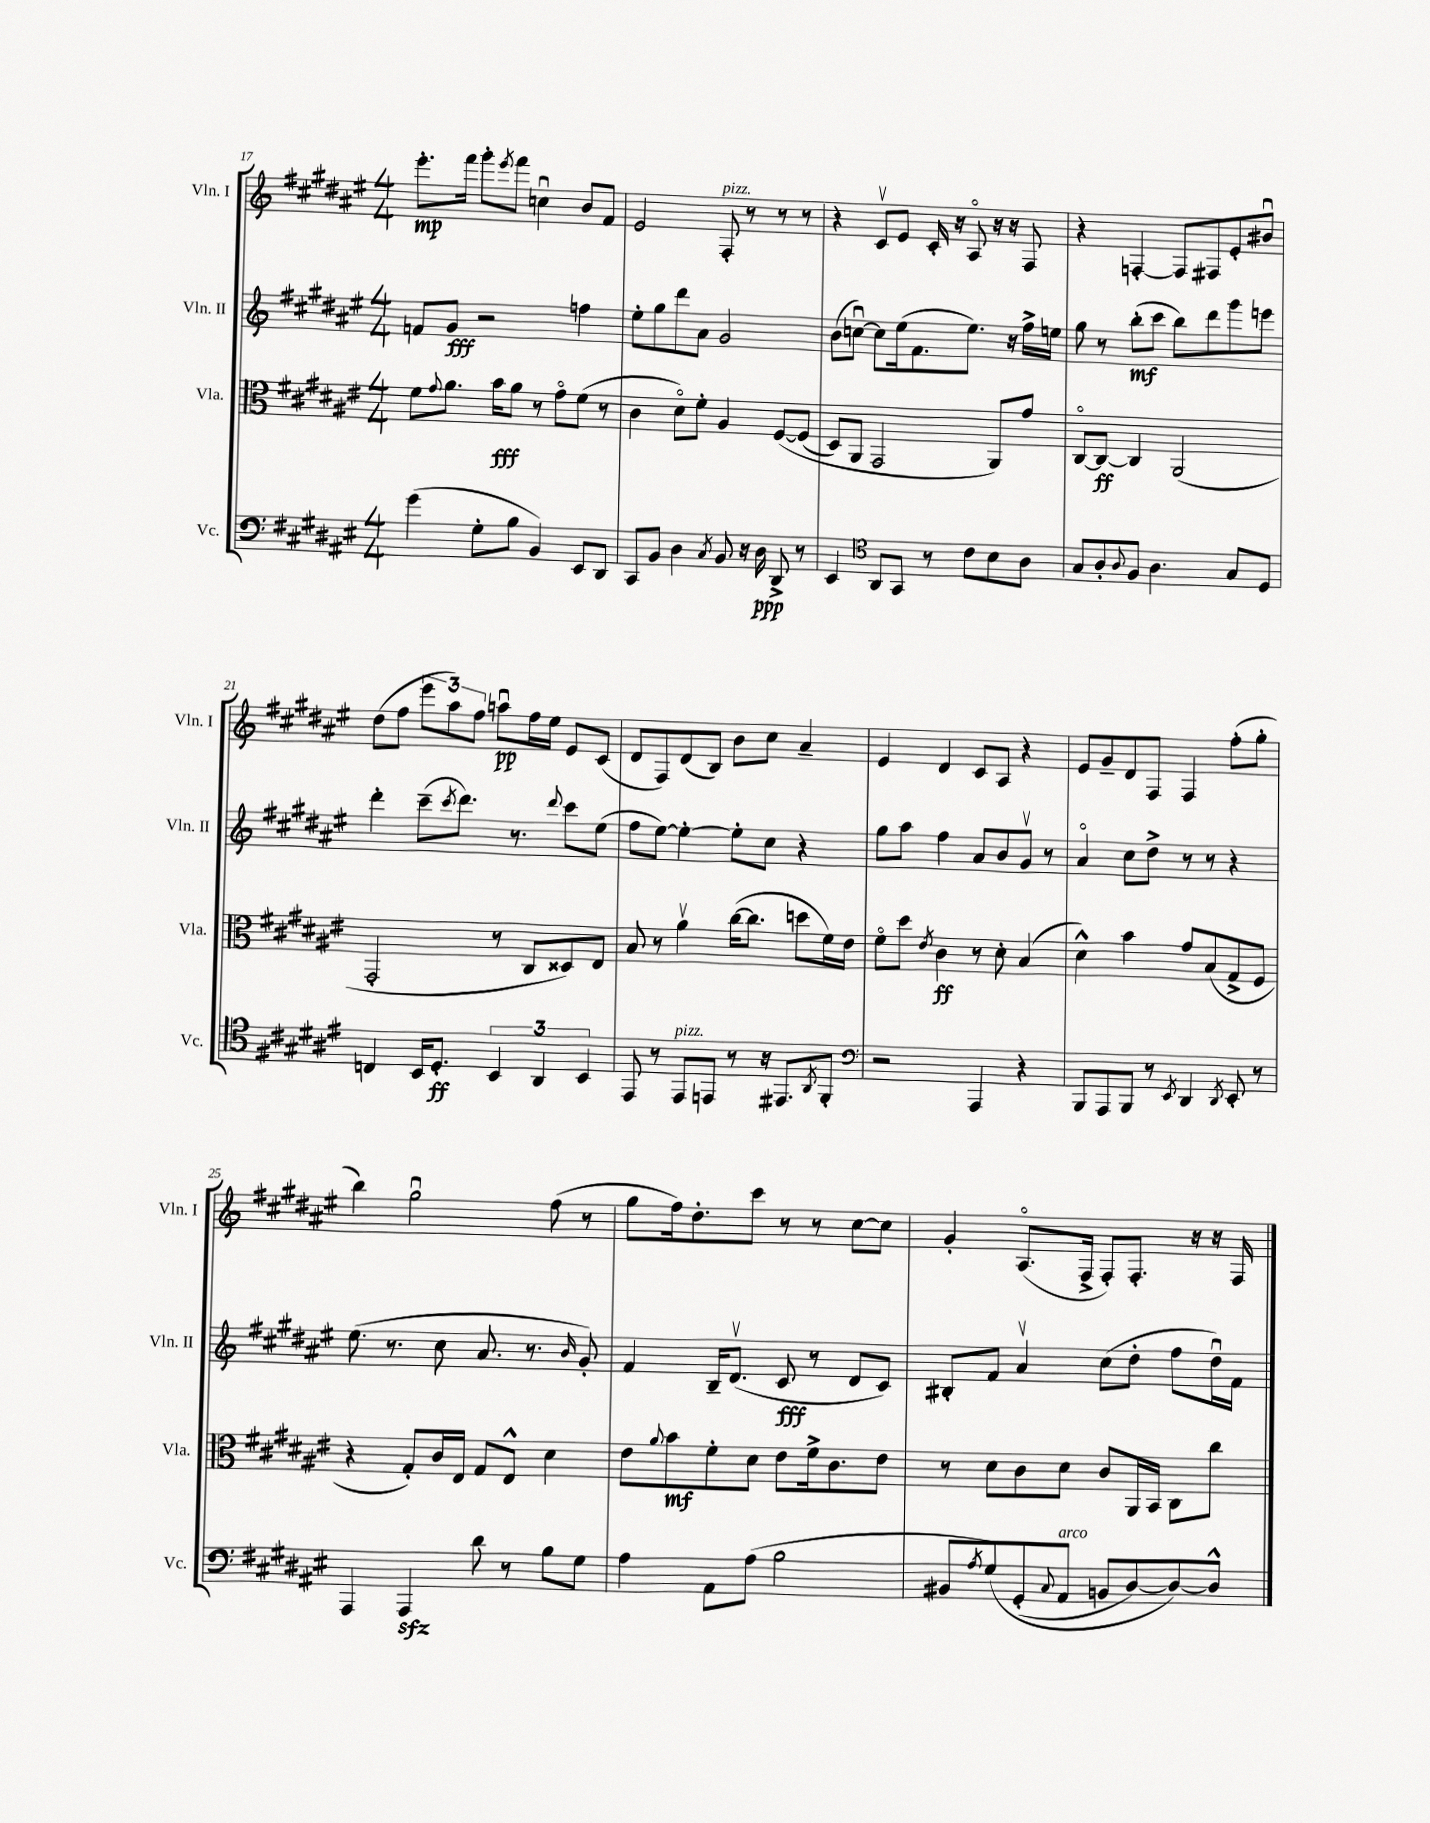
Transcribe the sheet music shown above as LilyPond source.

<<
\new StaffGroup <<
\new Staff = "s0" \with { instrumentName = "Vln. I" shortInstrumentName = "Vln. I" } {
    \clef treble \key fis \major \numericTimeSignature \time 4/4
    eis'''8.-.\mp fis'''16 gis'''8-. \acciaccatura { eis'''8 } fis'''8 c''4\downbow b'8 fis'8 |
    eis'2 fis8-.^\markup { \italic "pizz." } r8 r8 r8 |
    r4 cis'8\upbow eis'8 cis'16-. r16 ais8\flageolet r16 r16 fis8 |
    r4 f4~-. f8 fis8 eis'8-. bis'8\downbow |
    dis''8( fis''8 \tuplet 3/2 { eis'''8 ais''8) fis''8 } a''8\downbow\pp fis''16 eis''16 eis'8 cis'8( |
    dis'8 fis8) dis'8( b8) b'8 cis''8 ais'4-- |
    eis'4 dis'4 cis'8 ais8 r4 |
    eis'8 gis'8-- dis'8 fis8 fis4 fis''8-.( gis''8-. |
    b''4) gis''2\downbow fis''8( r8 |
    gis''8 fis''16) dis''8.-. cis'''8 r8 r8 cis''8~ cis''8 |
    gis'4-. ais8.\flageolet( fis16-> fis8-.) fis8.-. r16 r16 fis16 \bar "|." |
}
\new Staff = "s1" \with { instrumentName = "Vln. II" shortInstrumentName = "Vln. II" } {
    \clef treble \key fis \major \numericTimeSignature \time 4/4
    f'8 gis'8\fff r2 f''4 |
    eis''8-. gis''8 dis'''8 ais'8 gis'2 |
    b'8( c''8~\downbow) c''8 eis''16( fis'8. eis''8.) r16 fis''16-> e''16 |
    gis''8 r8 b''8-.\mf( cis'''8 b''8) dis'''8 gis'''8 e'''8 |
    dis'''4-. cis'''8--( \acciaccatura { cis'''8 } dis'''8.) r8. \appoggiatura { dis'''8 } cis'''8 eis''8( |
    fis''8 eis''8~) eis''4~-. eis''8-. cis''8 r4 |
    gis''8 ais''8 fis''4 ais'8 b'8 gis'8\upbow r8 |
    ais'4\flageolet cis''8 dis''8-> r8 r8 r4 |
    eis''8.( r8. cis''8 ais'8. r8. \grace { b'16 } gis'8-.) |
    fis'4 b16-- dis'8.\upbow( cis'8\fff r8 dis'8 cis'8) |
    bis8-. fis'8 ais'4\upbow cis''8( dis''8-. fis''8 dis''16\downbow) fis'16 \bar "|." |
}
\new Staff = "s2" \with { instrumentName = "Vla." shortInstrumentName = "Vla." } {
    \clef alto \key fis \major \numericTimeSignature \time 4/4
    fis'8 \appoggiatura { gis'8 } ais'8. b'16\fff ais'8 r8 gis'8\flageolet fis'8( r8 |
    cis'4 dis'8\flageolet) fis'8-. ais4 fis8~\( fis8( |
    dis8) ais,8 gis,2 ais,8\) gis'8 |
    cis8~\flageolet cis8~\ff cis4 ais,2( |
    gis,2-. r8 cis8 disis8) eis8 |
    b8 r8 ais'4\upbow cis''16~( cis''8. d''8 fis'16) eis'16 |
    fis'8\flageolet dis''8 \acciaccatura { eis'8 } cis'4\ff r8 dis'8-. b4( |
    dis'4-^) b'4 gis'8 b8( gis8-> fis8 |
    r4 gis8-.) cis'16 eis16 gis8 eis8-^ dis'4 |
    eis'8 \appoggiatura { ais'8 } b'8\mf fis'8-. dis'8 eis'8 fis'16-> cis'8. eis'8 |
    r8 dis'8 cis'8 dis'8 cis'8 ais,16 b,16 cis8 cis''8 \bar "|." |
}
\new Staff = "s3" \with { instrumentName = "Vc." shortInstrumentName = "Vc." } {
    \clef bass \key fis \major \numericTimeSignature \time 4/4
    gis'4( gis8-. b8 b,4) eis,8 dis,8 |
    cis,8 b,8 dis4 \acciaccatura { cis8 } b,8 r16 dis16\ppp dis,8-> r8 |
    eis,4 \clef tenor ais,8 gis,8 r8 cis'8 b8 ais8 |
    gis8 ais8-. \appoggiatura { ais8 } fis8 ais4. gis8 dis8 |
    c4 b,16 dis8.-.\ff \tuplet 3/2 { b,4 ais,4 b,4 } |
    eis,8 r8 eis,8^\markup { \italic "pizz." } e,8 r8 r16 eis,8. \acciaccatura { ais,8 } fis,8-. |
    \clef bass r2 ais,,4 r4 |
    b,,8 ais,,8 b,,8 r8 \acciaccatura { eis,8 } dis,4 \acciaccatura { dis,8 } eis,8-. r8 |
    ais,,4 ais,,4\sfz dis'8 r8 b8 gis8 |
    ais4 ais,8 ais8( b2 |
    bis,8 \acciaccatura { ais8 } gis8)\( gis,8-.( \appoggiatura { cis8 } ais,8^\markup { \italic "arco" } b,8 dis8~) dis8~\) dis8-^ \bar "|." |
}
>>
>>
\layout { \context { \Score currentBarNumber = #17 } }
